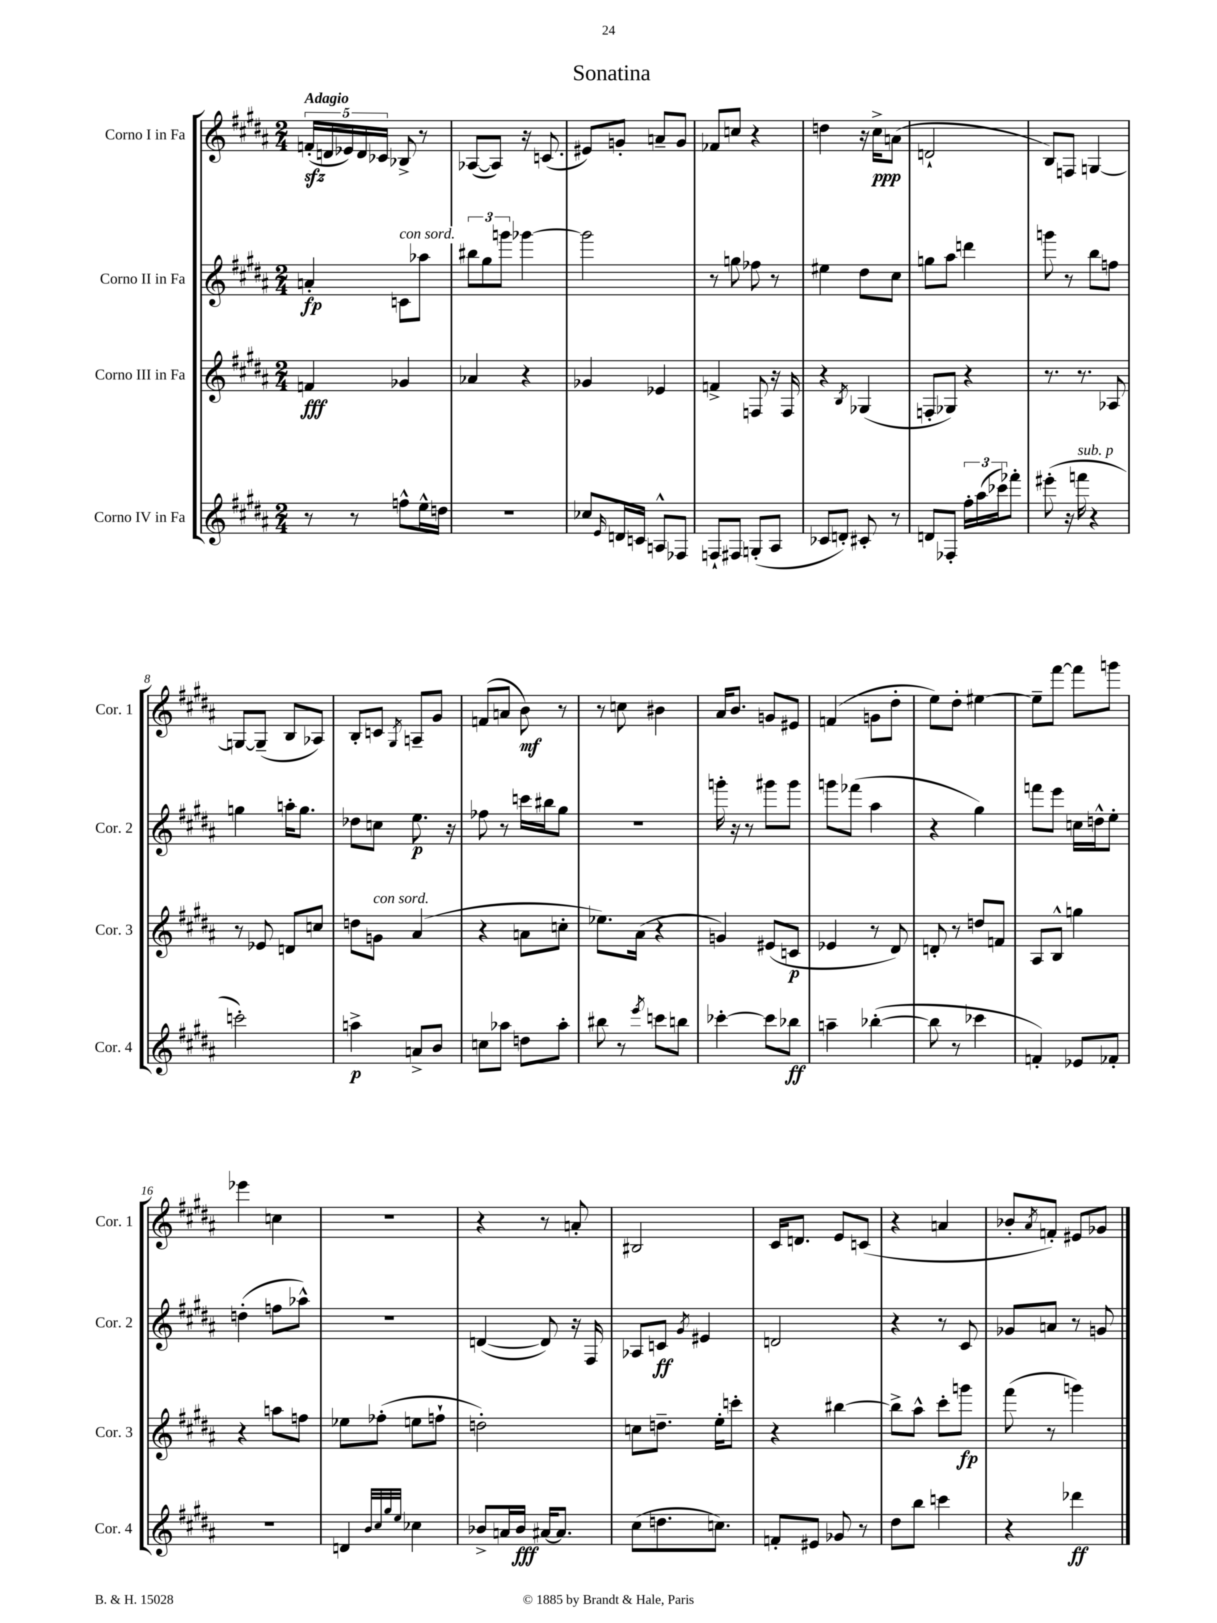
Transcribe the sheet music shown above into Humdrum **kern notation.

**kern	**dynam	**kern	**dynam	**kern	**dynam	**kern	**dynam
*part4	*part4	*part3	*part3	*part2	*part2	*part1	*part1
*staff4	*staff4	*staff3	*staff3	*staff2	*staff2	*staff1	*staff1
*I"Corno IV in Fa	*	*I"Corno III in Fa	*	*I"Corno II in Fa	*	*I"Corno I in Fa	*
*I'Cor. 4	*	*I'Cor. 3	*	*I'Cor. 2	*	*I'Cor. 1	*
*clefG2	*	*clefG2	*	*clefG2	*	*clefG2	*
*k[f#c#g#d#a#]	*	*k[f#c#g#d#a#]	*	*k[f#c#g#d#a#]	*	*k[f#c#g#d#a#]	*
*M2/4	*	*M2/4	*	*M2/4	*	*M2/4	*
=1	=1	=1	=1	=1	=1	=1	=1
!	!	!	!	!	!	!LO:TX:a:B:t=Adagio	!
8r	.	4fn/	fff	4an'/	fp	(20fnzz'/LL	.
.	.	.	.	.	.	20dn/	.
.	.	.	.	.	.	20e-X/)	.
8r	.	.	.	.	.	.	.
.	.	.	.	.	.	20d/	.
.	.	.	.	.	.	20c-X/JJ	.
!	!	!	!	!LO:TX:a:i:t=con sord.	!	!	!
8ffn^^\L	.	4g-X/	.	8cn\L	.	8B-X^/	.
16ee^^\L	.	.	.	8aa-X\J	.	8r	.
16ddn\JJ	.	.	.	.	.	.	.
=2	=2	=2	=2	=2	=2	=2	=2
2r	.	4a-X/	.	12bb#X\L	.	([8A-X/L	.
.	.	.	.	12gg#\	.	.	.
.	.	.	.	.	.	8A-/J])	.
.	.	.	.	12gggn\J	.	.	.
.	.	4r	.	[4ggg-X\	.	16r	.
.	.	.	.	.	.	(8.cn/	.
=3	=3	=3	=3	=3	=3	=3	=3
8cc-X/L	.	4g-X/	.	2ggg-\]	.	8e#X/L)	.
16qqe/	.	.	.	.	.	.	.
16dn/L	.	.	.	.	.	8gn'/J	.
16cn/JJ	.	.	.	.	.	.	.
8An^^/L	.	4e-X/	.	.	.	8an~/L	.
8F-X/J	.	.	.	.	.	8g/J	.
=4	=4	=4	=4	=4	=4	=4	=4
8Fn`/L	.	4fn^/	.	8r	.	8f-X/L	.
8F#X/J	.	.	.	8ggn\	.	8ccn/J	.
(8Gn'/L	.	8Fn/	.	8ff-X\	.	4r	.
8A#/J	.	16r	.	8r	.	.	.
.	.	16F/	.	.	.	.	.
=5	=5	=5	=5	=5	=5	=5	=5
8c-X/L	.	4r	.	4ee#X\	.	4ddn\	.
8dn'/J)	.	.	.	.	.	.	.
.	.	8qB/	.	.	.	.	.
8c#X'/	.	(4G-X/	.	8dd#\L	.	16r	.
.	.	.	.	.	.	16cc#^\KL	ppp
8r	.	.	.	8cc#\J	.	(8an\J	.
=6	=6	=6	=6	=6	=6	=6	=6
8dn/L	.	8Fn'/L	.	8ggn\L	.	2dn`/	.
8F-X'/J	.	8G-X/J)	.	8aa#\J	.	.	.
24ff#'\LL	.	4r	.	4dddn\	.	.	.
(24aa#\	.	.	.	.	.	.	.
24ccc-X\J)	.	.	.	.	.	.	.
8fff-X'\J	.	.	.	.	.	.	.
=7	=7	=7	=7	=7	=7	=7	=7
(8eee#X'\	.	8.r	.	8gggn\	.	8B/L)	.
16r	.	.	.	8r	.	8Fn/J	.
!LO:TX:a:i:t=sub. p	!	!	!	!	!	!	!
16fffn\	.	8.r	.	.	.	.	.
4r	.	.	.	8bb\L	.	[4Gn/	.
.	.	8A-X/	.	8ffn\J	.	.	.
!!LO:LB:g=z
=8	=8	=8	=8	=8	=8	=8	=8
2cccn'\)	.	8r	.	4ggn\	.	8Gn/L_	.
.	.	8e-X/	.	.	.	(8G~/J]	.
.	.	8dn/L	.	16aan'\KL	.	8B/L	.
.	.	.	.	8.gg\J	.	.	.
.	.	8ccn/J	.	.	.	8A-X/J)	.
=9	=9	=9	=9	=9	=9	=9	=9
4aan^\	p	8ddn\L	.	8dd-X\L	.	8B'/L	.
!	!	!LO:TX:a:i:t=con sord.	!	!	!	!	!
.	.	8gn\J	.	8ccn\J	.	8cn/J	.
.	.	.	.	.	.	8qG#/	.
8an^/L	.	(4a#/	.	8.ee\	p	8An~/L	.
8b/J	.	.	.	.	.	8g#/J	.
.	.	.	.	16r	.	.	.
=10	=10	=10	=10	=10	=10	=10	=10
8ccn\L	.	4r	.	8ff-X\	.	(8fn/L	.
8aa-X\J	.	.	.	8r	.	8an/J	.
8ddn\L	.	8an\L	.	16cccn\LL	.	8b\)	mf
.	.	.	.	16bb#X\J	.	.	.
8aa-'\J	.	8ccn'\J	.	8gg#\J	.	8r	.
=11	=11	=11	=11	=11	=11	=11	=11
8bb#X\	.	8.ee-X\L)	.	2r	.	8r	.
8r	.	.	.	.	.	8ccn\	.
.	.	(16a#\Jk	.	.	.	.	.
8qeee/	.	.	.	.	.	.	.
8cccn\L	.	4r	.	.	.	4b#X\	.
8bbn\J	.	.	.	.	.	.	.
=12	=12	=12	=12	=12	=12	=12	=12
[4ccc-X'\	.	4gn/)	.	16gggn'\	.	16a#/KL	.
.	.	.	.	16r	.	8.b/J	.
.	.	.	.	8r	.	.	.
8ccc-\L]	.	(8e#X/L	.	8ggg#X\L	.	8gn/L	.
8bb-X\J	ff	8cn/J	p	8ggg#\J	.	8e#X/J	.
=13	=13	=13	=13	=13	=13	=13	=13
4aan~\	.	4e-X/	.	8gggn\L	.	(4fn/	.
.	.	.	.	(8fff-X\J	.	.	.
([4bb-X'\	.	8r	.	4aa#\	.	8gn\L	.
.	.	8d#/)	.	.	.	8dd#'\J	.
=14	=14	=14	=14	=14	=14	=14	=14
8bb-\]	.	8dn'/	.	4r	.	8ee\L)	.
8r	.	8r	.	.	.	8dd#'\J	.
4ccc-X\	.	8ddn/L	.	4gg#\)	.	[4ee#X\	.
.	.	8fn/J	.	.	.	.	.
=15	=15	=15	=15	=15	=15	=15	=15
4fn'/)	.	8A#/L	.	8fffn\L	.	8ee#~\L]	.
.	.	8B^^/J	.	8eee\J	.	[8fff#\J	.
8e-X/L	.	4ggn\	.	16ccn\LL	.	8fff#\L]	.
.	.	.	.	16ddn^^\J	.	.	.
8f-X'/J	.	.	.	8ee'\J	.	8gggn\J	.
!!LO:LB:g=z
=16	=16	=16	=16	=16	=16	=16	=16
2r	.	4r	.	(4ddn'\	.	4eee-X\	.
.	.	8aan\L	.	8ffn\L	.	4ccn\	.
.	.	8ffn\J	.	8aa-X^^\J)	.	.	.
=17	=17	=17	=17	=17	=17	=17	=17
4dn/	.	8ee-X\L	.	2r	.	2r	.
.	.	(8ff-X'\J	.	.	.	.	.
32qqb/LLL	.	.	.	.	.	.	.
32qqcc#/	.	.	.	.	.	.	.
32qqgg#/	.	.	.	.	.	.	.
32qqee/JJJ	.	.	.	.	.	.	.
4cc-X\	.	8een\L	.	.	.	.	.
.	.	8ffn`\J	.	.	.	.	.
=18	=18	=18	=18	=18	=18	=18	=18
8b-X^/L	.	2ddn'\)	.	([4dn/	.	4r	.
16an/L	.	.	.	.	.	.	.
16b-/JJ	fff	.	.	.	.	.	.
[16a#X/KL	.	.	.	8d/])	.	8r	.
8.a#/J]	.	.	.	.	.	.	.
.	.	.	.	16r	.	8an'/	.
.	.	.	.	16F#/	.	.	.
=19	=19	=19	=19	=19	=19	=19	=19
(8cc#\L	.	8ccn\L	.	8A-X/L	.	2B#X/	.
8.ddn\	.	8.ddn~\J	.	8cn/J	ff	.	.
.	.	.	.	8qg#/	.	.	.
.	.	.	.	4e#X/	.	.	.
8.ccn\J)	.	16ee'\KL	.	.	.	.	.
.	.	8cccn'\J	.	.	.	.	.
=20	=20	=20	=20	=20	=20	=20	=20
8fn'/L	.	4r	.	2dn/	.	16c#/KL	.
.	.	.	.	.	.	8.dn/J	.
8e#X/J	.	.	.	.	.	.	.
8g-X/	.	[4bb#X\	.	.	.	8e/L	.
8r	.	.	.	.	.	(8cn/J	.
=21	=21	=21	=21	=21	=21	=21	=21
8dd#\L	.	8bb#^\L]	.	4r	.	4r	.
8bb\J	.	8aa#^^\J	.	.	.	.	.
4cccn\	.	8ccc#'\L	.	8r	.	4an/	.
.	.	8gggn\J	fp	8c#/	.	.	.
=22	=22	=22	=22	=22	=22	=22	=22
4r	.	(8fff#\	.	8g-X/L	.	8b-X'/L	.
.	.	.	.	.	.	8qa#/	.
.	.	8r	.	8an/J	.	8fn'/J)	.
4ddd-X\	ff	4gggn\)	.	8r	.	8e#X/L	.
.	.	.	.	8gn/	.	8g-X/J	.
==	==	==	==	==	==	==	==
*-	*-	*-	*-	*-	*-	*-	*-
